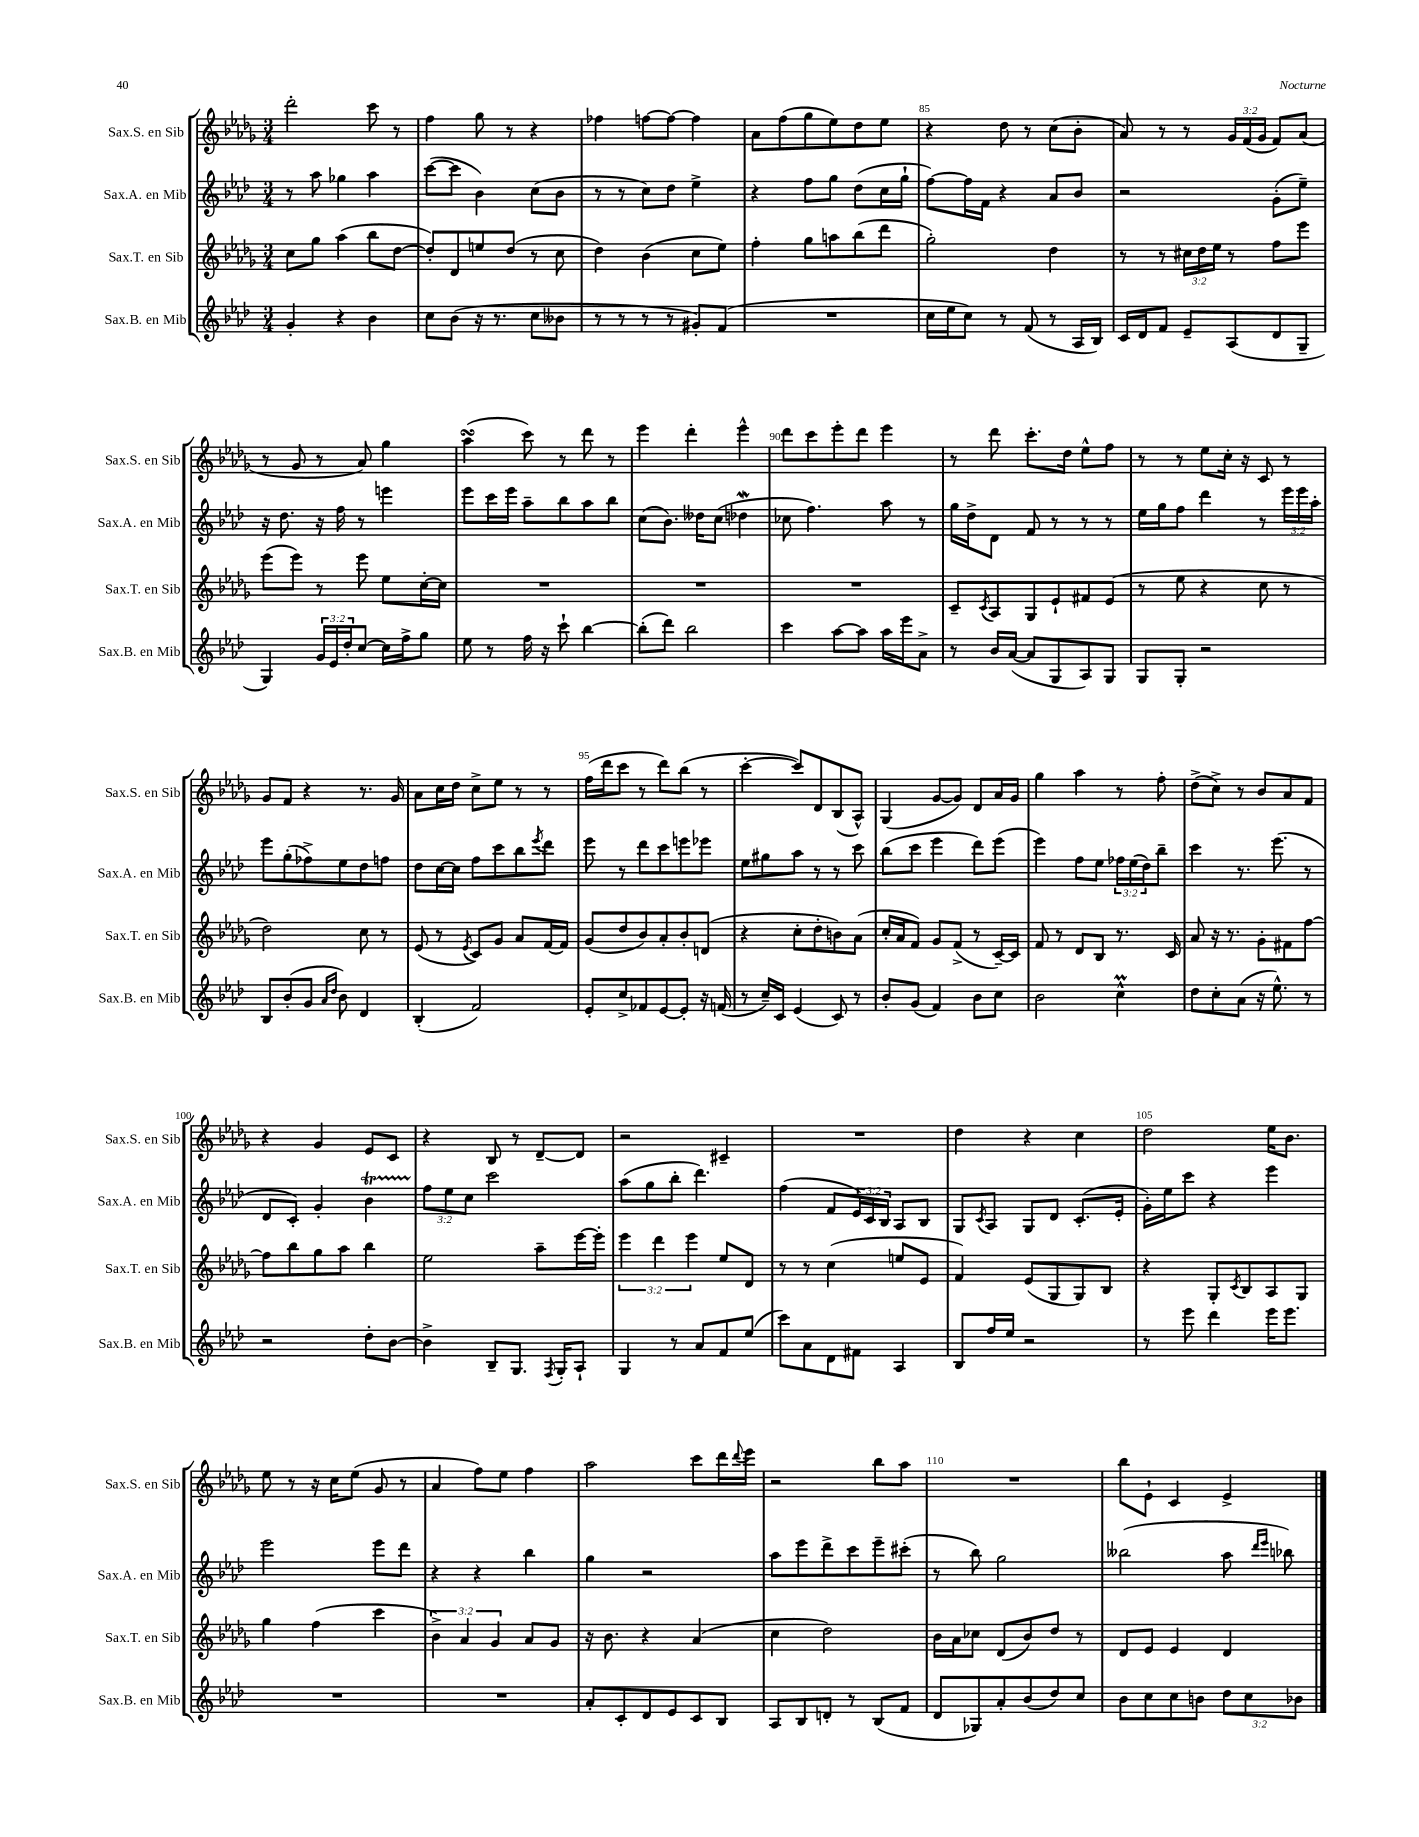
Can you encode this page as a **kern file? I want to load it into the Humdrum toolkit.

**kern	**kern	**kern	**kern
*staff4	*staff3	*staff2	*staff1
*clefG2	*clefG2	*clefG2	*clefG2
*k[b-e-a-d-]	*k[b-e-a-d-g-]	*k[b-e-a-d-]	*k[b-e-a-d-g-]
*M3/4	*M3/4	*M3/4	*M3/4
4g'	8cc	8r	2ddd-'
.	8gg-	8aa-	.
4r	(4aa-	4gg-	.
4b-	8bb-	4aa-	8ccc
.	[8dd-	.	8r
=	=	=	=
8cc	8dd-'])	([8ccc	4ff
(8b-	8d-	8ccc]	.
16r	8ee	4b-)	8gg-
8.r	.	.	.
.	(8dd-	.	8r
8cc	8r	(8cc	4r
8b--	8cc	8b-	.
=	=	=	=
8r	4dd-)	8r	4ff-
8r	.	8r	.
8r	(4b-	8cc)	[8ff
8r	.	8dd-	8ff_
8g#')	8cc	4ee-^	4ff]
(8f	8ee-)	.	.
=	=	=	=
2.r	4ff'	4r	8a-
.	.	.	(8ff
.	8gg-	8ff	8gg-
.	8aa	8gg	8ee-)
.	(8bb-	(8dd-	8dd-
.	8ddd-	16cc	8ee-
.	.	16gg`	.
=	=	=	=
16cc	2gg-')	[8ff)	4r
16ee-	.	.	.
8cc)	.	16ff]	.
.	.	16f	.
8r	.	4r	8dd-
(8f	.	.	8r
8r	4dd-	8a-	(8cc
16A-	.	8b-	8b-'
16B-)	.	.	.
=	=	=	=
16c	8r	2r	8a-)
16d-	.	.	.
8f	8r	.	8r
8e-~	24cc#	.	8r
.	24dd-	.	.
.	24ee-	.	.
(8A-	8r	.	24g-
.	.	.	(24f
.	.	.	24g-
8d-	8ff	(8g'	8f)
8G~	8eee-	8ee-~)	(8a-
=	=	=	=
4G)	(8eee-	16r	8r
.	.	8.dd-	.
.	8eee-)	.	8g-
24g	8r	16r	8r
24e-	.	.	.
.	.	16ff	.
24dd-'	.	.	.
[8cc	8eee-	8r	8a-)
16cc]	8ee-	4eee	4gg-
16ff^	.	.	.
8gg	[16cc'	.	.
.	16cc]	.	.
=	=	=	=
8ee-	2.r	8eee-	(4aa-
8r	.	16ccc	.
.	.	16eee-	.
16ff	.	8aa-~	8ccc)
16r	.	.	.
8ccc`	.	8bb-	8r
[4bb-	.	8aa-	8ddd-
.	.	8bb-	8r
=	=	=	=
(8bb-']	2.r	(8cc	4eee-
8ddd-)	.	8.b-)	.
2bb-	.	.	4ddd-'
.	.	16dd--	.
.	.	(8cc	.
.	.	4dd-	4eee-^^
=	=	=	=
4ccc	2.r	8cc-	8ddd-
.	.	4.ff)	8ccc
[8aa-	.	.	8eee-'
8aa-]	.	.	8ddd-
16aa-	.	8aa-	4eee-
16eee-	.	.	.
8a-^	.	8r	.
=	=	=	=
8r	8c~	16gg	8r
.	.	16dd-^	.
.	8qc	.	.
16b-	8A-	8d-	8ddd-
([16a-	.	.	.
8a-]	8G-	8f	8.ccc'
8G	8e-`	8r	.
.	.	.	16dd-
8A-)	8f#	8r	8ee-^^
8G	(8e-	8r	8ff
=	=	=	=
8G	8r	16ee-	8r
.	.	16gg	.
8G'	8ee-	8ff	8r
2r	4r	4ddd-	8ee-
.	.	.	16cc'
.	.	.	16r
.	8cc	8r	8c
.	8r	24eee-	8r
.	.	24eee-	.
.	.	24aa-'	.
=	=	=	=
8B-	2dd-)	8eee-	8g-
(8b-'	.	(8gg'	8f
8g	.	8ff-^)	4r
16qqa-	.	.	.
16qqdd-	.	.	.
8b-)	.	8ee-	.
4d-	8cc	8dd-	8.r
.	8r	8ff	.
.	.	.	16g-
=	=	=	=
(4B-'	(8e-	8dd-	8a-
.	8r	[16cc	16cc
.	.	16cc]	16dd-
.	8qe-	.	.
2f)	8c)	8ff	8cc^
.	8g-	8ccc	8ee-
.	8a-	8bb-	8r
.	.	8qeee-	.
.	[16f	8ddd-	8r
.	16f]	.	.
=	=	=	=
8e-'	(8g-	8eee-	(16ff
.	.	.	16ddd-
8cc^	8dd-	8r	8ccc
8f-	8b-)	8ddd-	8r
[8e-	8a-'	8ccc	8ddd-)
8e-']	8b-'	8eee	(8bb-
16r	(8d	8eee-	8r
(16f	.	.	.
=	=	=	=
8r	4r	8ee-	[4ccc'
16cc~)	.	8gg#	.
16c	.	.	.
(4e-	8cc'	8aa-	8ccc])
.	8dd-'	8r	8d-
8c)	8b)	8r	(8B-
8r	(8a-	8ccc	8A-^^)
=	=	=	=
8b-'	16cc'	(8bb-	(4G-
.	16a-	.	.
(8g	8f)	8ccc	.
4f)	8g-	4eee-	[8g-
.	(8f^	.	8g-])
8b-	8r	8ddd-)	8d-
8cc	[16c~)	(8eee-	16a-
.	16c]	.	16g-
=	=	=	=
2b-	8f	4eee-)	4gg-
.	8r	.	.
.	8d-	8ff	4aa-
.	8B-	8ee-	.
4cc^^	8.r	24ff-	8r
.	.	(24ee-	.
.	.	24dd-)	.
.	.	8bb-~	8ff'
.	16c	.	.
=	=	=	=
8dd-	8a-	4ccc	(8dd-^
8cc'	16r	.	8cc^)
.	8.r	.	.
(8a-	.	8.r	8r
16r	8g-'	.	8b-
8.ee-^^)	.	(8.eee-	.
.	8f#	.	8a-
8r	[8ff	8r	8f
=	=	=	=
2r	8ff]	8d-	4r
.	8bb-	8c')	.
.	8gg-	4g'	4g-
.	8aa-	.	.
8dd-'	4bb-	4b-	8e-
[8b-	.	.	8c
=	=	=	=
4b-^]	2ee-	12ff	4r
.	.	12ee-	.
.	.	12cc	.
8B-~	.	2ccc	8B-
8.G	.	.	8r
.	8aa-~	.	[8d-~
8qF	.	.	.
16G'	.	.	.
8A-`	[16eee-	.	8d-]
.	16eee-']	.	.
=	=	=	=
4G	6eee-	(8aa-	2r
.	.	8gg	.
.	6ddd-	.	.
8r	.	8bb-'	.
.	6eee-	.	.
8a-	.	4.ddd-)	.
8f	8ee-	.	4c#~
(8ee-	8d-	.	.
=	=	=	=
8ccc)	8r	(4ff	2.r
8a-	8r	.	.
8d-	(4cc	8f	.
8f#	.	24e-)	.
.	.	24c	.
.	.	24B-	.
4A-	8ee	8A-	.
.	8e-	8B-	.
=	=	=	=
8B-	4f)	8G	4dd-
.	.	8qc	.
16ff	.	8A-	.
16ee-	.	.	.
2r	(8e-	8G	4r
.	8G-	8d-	.
.	8G-)	(8.c'	4cc
.	8B-	.	.
.	.	16e-'	.
=	=	=	=
8r	4r	16g')	2dd-
.	.	16ee-	.
8eee-	.	8ccc	.
4ddd-	8G-'	4r	.
.	8qc	.	.
.	8B-	.	.
16eee-	8A-	4eee-	16ee-
8.eee-	.	.	8.b-
.	8G-	.	.
=	=	=	=
2.r	4gg-	2eee-	8ee-
.	.	.	8r
.	(4ff	.	16r
.	.	.	16cc
.	.	.	(8ee-
.	4ccc	8eee-	8g-
.	.	8ddd-	8r
=	=	=	=
2.r	6b-^)	4r	4a-
.	6a-	.	.
.	.	4r	8ff)
.	6g-	.	.
.	.	.	8ee-
.	8a-	4bb-	4ff
.	8g-	.	.
=	=	=	=
8a-'	16r	4gg	2aa-
.	8.b-	.	.
8c'	.	.	.
8d-	4r	2r	.
8e-	.	.	.
8c	(4a-	.	8ccc
8B-	.	.	16ddd-
.	.	.	8qqddd-
.	.	.	16eee-
=	=	=	=
8A-	4cc	8aa-	2r
8B-	.	8eee-	.
8d'	2dd-)	8ddd-^	.
8r	.	8ccc	.
(8B-	.	8eee-~	8bb-
8f	.	(8ccc#'	8aa-
=	=	=	=
8d-	16b-	8r	2.r
.	16a-	.	.
8G-)	8cc-	8bb-)	.
8a-'	(8d-	2gg	.
(8b-	8b-)	.	.
8dd-)	8dd-	.	.
8cc	8r	.	.
=	=	=	=
8b-	8d-	(2bb--	8bb-
8cc	8e-	.	8e-`
8cc	4e-	.	4c
8b	.	.	.
12dd-	4d-	8aa-	4e-^
12cc	.	.	.
.	.	16qqddd-	.
.	.	16qqeee-	.
.	.	8bb-)	.
12b-	.	.	.
==	==	==	==
*-	*-	*-	*-
